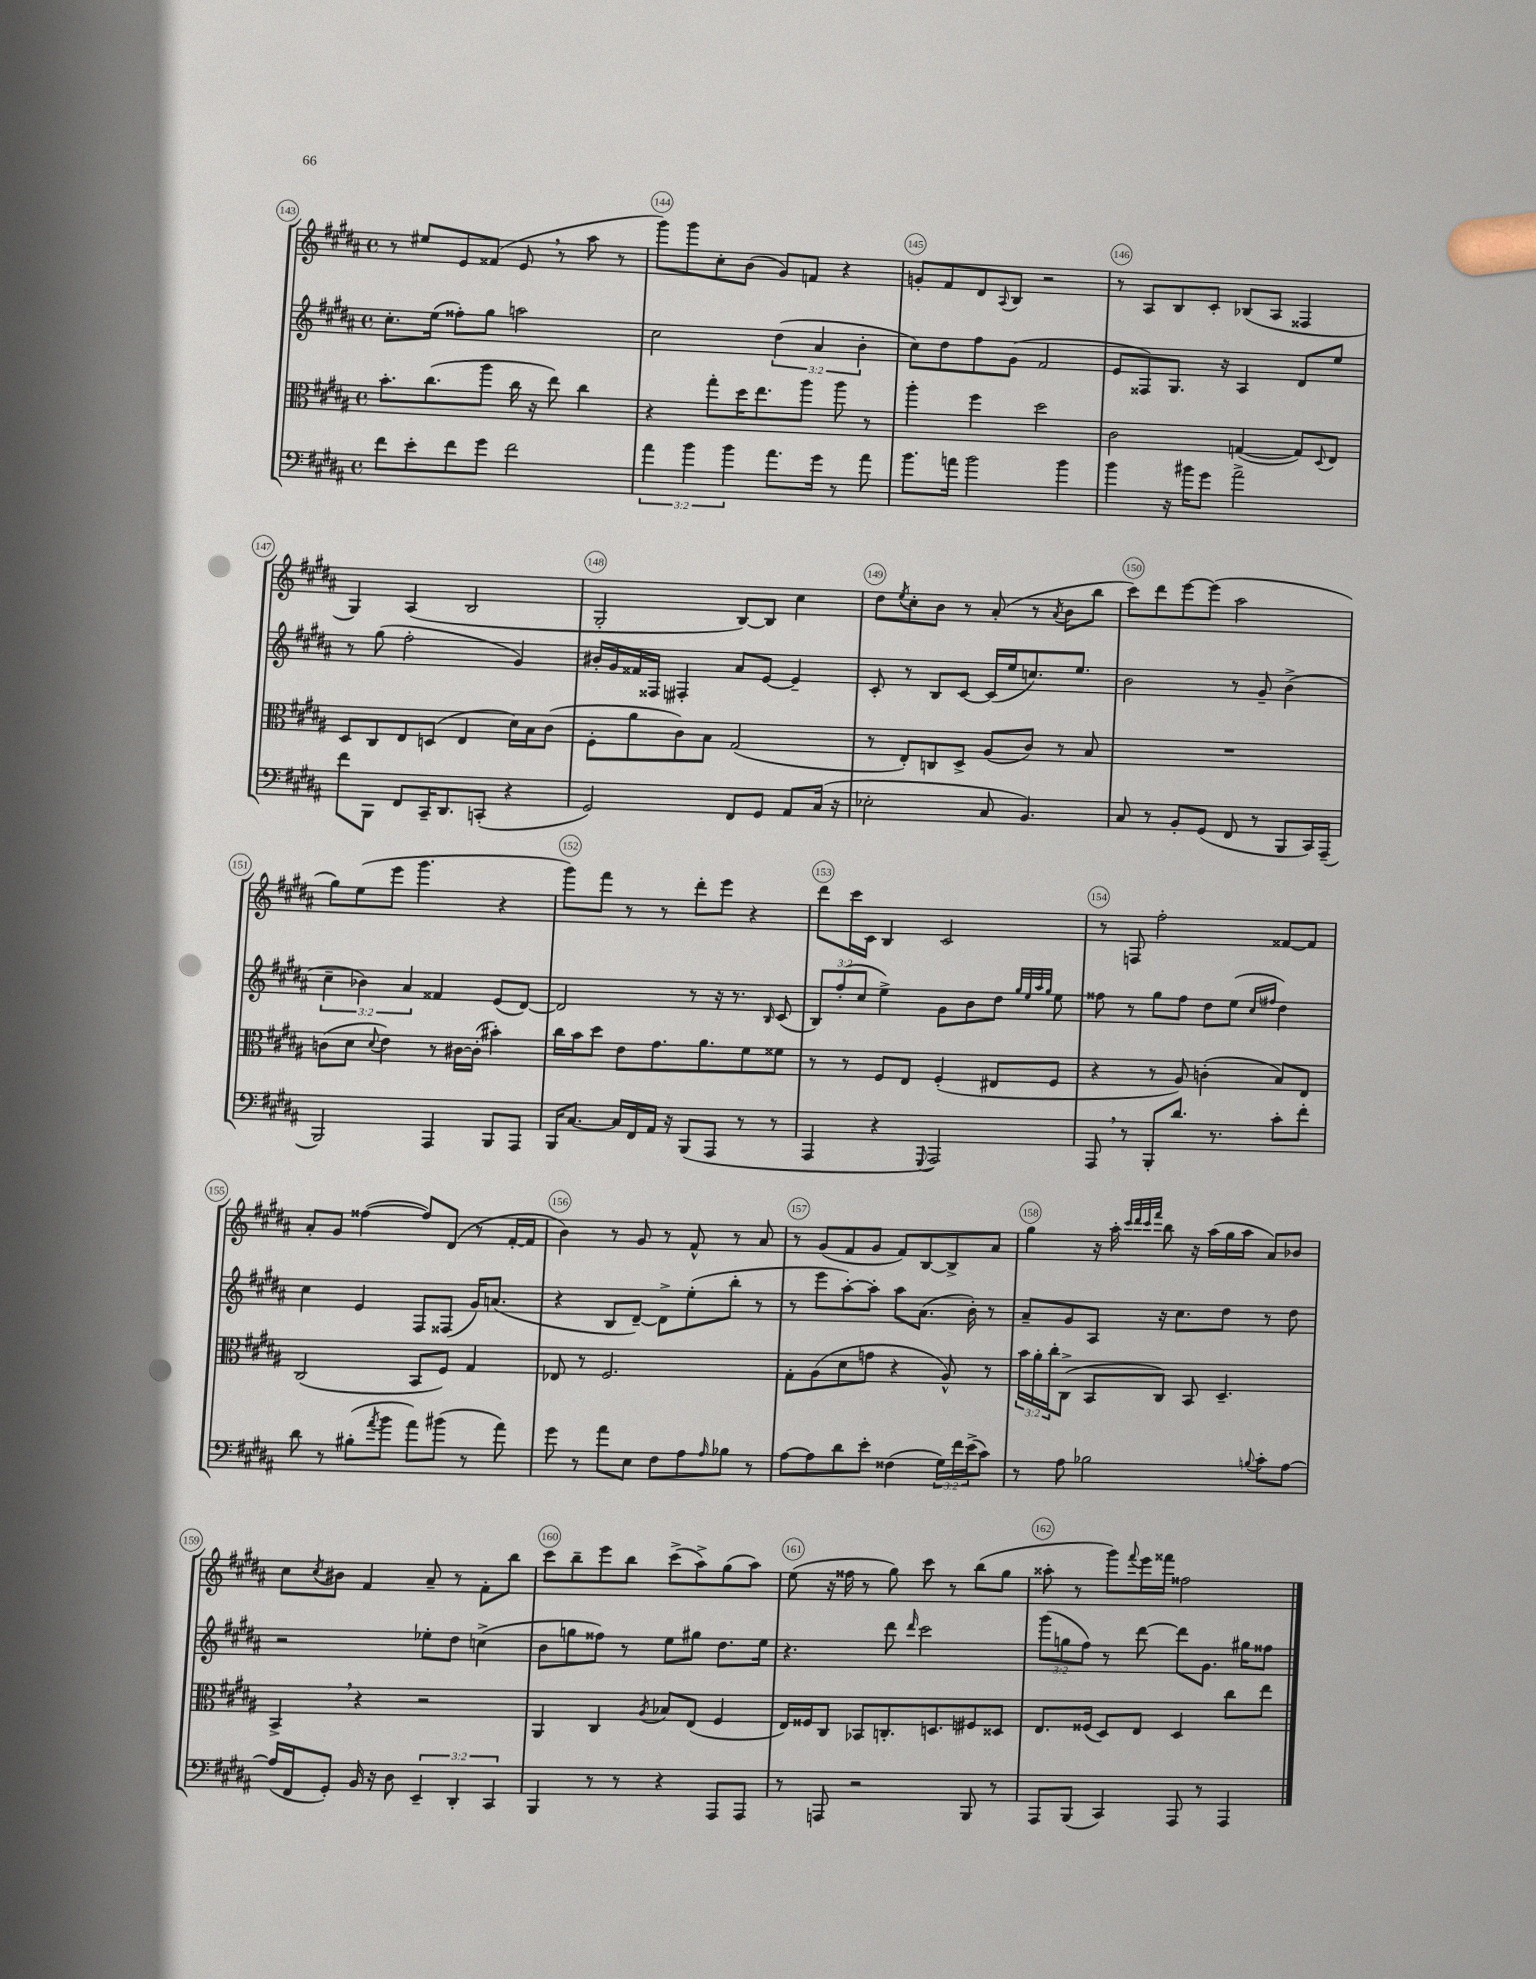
<<
\new StaffGroup <<
\new Staff = "s0" {
    \clef treble \key b \major \defaultTimeSignature \time 4/4
    r8 eis''8 e'8 fisis'8( e'8 \breathe r8 ais''8 r8 |
    gis'''8) gis'''8 cis''8-. b'8( gis'8) f'8 r4 |
    g'8-. fis'8 dis'8 \appoggiatura { ais8 } b8 r2 |
    r8 ais8 b8 cis'8-. bes8( ais8 fisis4 |
    gis4) ais4( b2 |
    gis2-. b8~) b8 cis''4 |
    dis''8 \acciaccatura { e''8 } cis''8-. b'8 r8 ais'8-.( r8 \acciaccatura { ais'8 } b'8 b''8 |
    cis'''8) dis'''8 e'''8~ e'''8( ais''2 |
    gis''8) e''8( e'''8 gis'''4. r4 |
    gis'''8) fis'''8 r8 r8 dis'''8-. e'''8 r4 |
    dis'''8 cis'''16 cis'16 b4 cis'2 |
    r8 f8 fis''2-. fisis'8~ fisis'8 |
    ais'8-. gis'8 fisis''4~( fisis''8) dis'8( r8 fis'16~-. fis'16 |
    b'4) r8 gis'8 r8 fis'8-^ r8 ais'8 |
    r8 gis'8( fis'8 gis'8 fis'8) b8~ b8-> ais'8 |
    gis''4 r16 ais''16-. \grace { cis'''32 dis'''32 cis'''32 fis'''32 } b''8 r16 ais''16( gis''16 ais''16 ais'8) bes'8 |
    cis''8 \acciaccatura { cis''8 } bis'8 fis'4 ais'8-- r8 fis'8-. b''8 |
    cis'''8 b''8-- e'''8 b''8 cis'''8->( ais''8->) gis''8( ais''8) |
    e''8( r16 fisis''16 r8 gis''8) cis'''8 r8 b''8( gis''8 |
    aisis''8-. r8 gis'''8) \appoggiatura { fis'''8 } e'''16 fisis'''16 fisis''2 \bar "|." |
}
\new Staff = "s1" {
    \clef treble \key b \major \defaultTimeSignature \time 4/4 \override Staff.TupletNumber.text = #tuplet-number::calc-fraction-text
    cis''8.-. e''16( fisis''8-.) gis''8 a''2 |
    cis''2 \tuplet 3/2 { dis''4( ais'4 b'4-. } |
    cis''8) dis''8 fis''8 gis'8( fis'2 |
    e'8 fisis8) gis8. r16 ais4 dis'8 e''8 |
    r8 gis''8( fis''2-. gis'4) |
    bis'16-. gis'16 fisis'16 fisis16 fis4-. ais'8 e'8~ e'4-- |
    cis'8-. r8 b8 cis'8~ cis'16( e''16 c''8.) e''8. |
    b'2 r8 gis'8-- b'4->( |
    \tuplet 3/2 { cis''4-- bes'4) ais'4 } fisis'4 e'8( dis'8~) |
    dis'2 r8 r16 r8. \grace { b16 } cis'8( |
    \tuplet 3/2 { b8) fis''8-.( cis''8 } e''4->) gis'8 b'8 dis''8 \grace { gis''32 e''32 ais''32 gis''32 } e''8 |
    fisis''8 r8 gis''8 fisis''8 dis''8 e''8( \grace { cis''16 fis''16 } dis''4) |
    cis''4 e'4 fis8 fisis8( gis'16) a'8.( |
    r4 b8 dis'8~--) dis'8-> e''8-.( b''8-. r8 |
    r8 e'''8 ais''8~-.) ais''8-. ais''8 ais'8.( b'16-.) r8 |
    ais'8-- gis'8 ais8 r16 cis''8. dis''8 r8 dis''8 |
    r2 ees''8-. dis''8 c''4->( |
    b'8 g''8 fisis''8) r8 e''8 gis''8 dis''8. e''16 |
    r4. dis'''8 \grace { dis'''16 } cis'''2 |
    \tuplet 3/2 { gis'''8( g''8 fis''8) } r8 dis'''8~ dis'''8 gis'8. gis''16 fisis''8 \bar "|." |
}
\new Staff = "s2" {
    \clef alto \key b \major \defaultTimeSignature \time 4/4 \override Staff.TupletNumber.text = #tuplet-number::calc-fraction-text
    b'8.-. cis''8.( ais''8 cis''16 r16 e''8) cis''4 |
    r4 gis''8-. dis''16 e''8. ais''8 ais''8 r8 |
    ais''4-. fis''4 dis''2 |
    cis'2 g4~( g8) \appoggiatura { dis8 } e8 |
    dis8 cis8 e8 d8( e4 dis'16) b16 cis'8( |
    fis8-. ais'8 cis'8) b8 gis2( |
    r8 e8-.) c8 dis8-> ais8( cis'8) r8 b8 |
    R1 |
    c'8( dis'8 \appoggiatura { dis'8 } e'4) r8 cis'16~ cis'16-.( bis'4-.) |
    cis''16 b'16 dis''8 e'8 gis'8. ais'8. fis'8 fisis'8 |
    r8 r8 fis8 e8 fis4-.( eis8 fis8 |
    r4 r8 ais8) c'4-.( b8) e8 |
    cis2( b,8 fis8) gis4 |
    ees8 r8 fis2. |
    gis8-. ais8( dis'8 g'8 r4 ais8-^) r8 |
    \tuplet 3/2 { b'16 ais'16-. cis''16-. } cis8->( b,8 cis8) b,8 dis4.-- |
    b,4-> \breathe r4 r2 |
    ais,4 cis4 \acciaccatura { ais8 } bes8 e8( fis4 |
    e16) fisis16 cis8 bes,8 c8.-. d8. fis8 disis8 |
    e8. fisis16( dis8) e8 dis4 cis''8 e''8 \bar "|." |
}
\new Staff = "s3" {
    \clef bass \key b \major \defaultTimeSignature \time 4/4 \override Staff.TupletNumber.text = #tuplet-number::calc-fraction-text
    fis'8 e'8-. fis'8 gis'8 fis'2 |
    \tuplet 3/2 { ais'4 b'4 b'4 } ais'8. gis'16 r8 ais'8 |
    b'8. a'16 b'2 b'4 |
    b'4 r16 bis'16 gis'8 ais'2-> |
    fis'8 b,,8 fis,8 cis,16-- dis,8. c,8-.( r4 |
    gis,2) fis,8 gis,8 ais,8 cis16( r16 |
    ees2-. cis8 b,4.) |
    cis8 r8 b,8-. gis,8( fis,8 r8 b,,8 cis,16) ais,,16--( |
    b,,2) ais,,4 b,,8 ais,,8 |
    b,,16 cis8.~ cis16 fis,16 ais,16 r16 b,,8( ais,,8 r8 r8 |
    ais,,4 r4 \appoggiatura { gis,,8 } ais,,2) |
    ais,,8 \breathe r8 b,,8-. dis'8. r8. cis'8-. fis'8-. |
    dis'8 r8 bis8-.( \acciaccatura { ais'8 } b'8 ais'8) bis'8( r8 ais'8) |
    gis'8 r8 ais'8 e8 fis8 ais8 \grace { ais16 } bes8 r8 |
    ais8~ ais8 dis'8 e'8-. fisis4( \tuplet 3/2 { gis16) fis'16 e'16->( } cis'8) |
    r8 ais8 bes2 \appoggiatura { b8 } cis'8-. ais8~ |
    ais16( fis,16 gis,8-.) b,16 r16 dis8 \tuplet 3/2 { e,4-- dis,4-. cis,4 } |
    b,,4 r8 r8 r4 ais,,8 ais,,8 |
    r8 a,,8 r2 b,,8 r8 |
    ais,,8 b,,8( cis,4) ais,,8 r8 ais,,4 \bar "|." |
}
>>
>>
\layout { \context { \Score currentBarNumber = #143 \override BarNumber.break-visibility = ##(#f #t #t) barNumberVisibility = #all-bar-numbers-visible \override BarNumber.stencil = #(make-stencil-circler 0.1 0.3 ly:text-interface::print) } }
